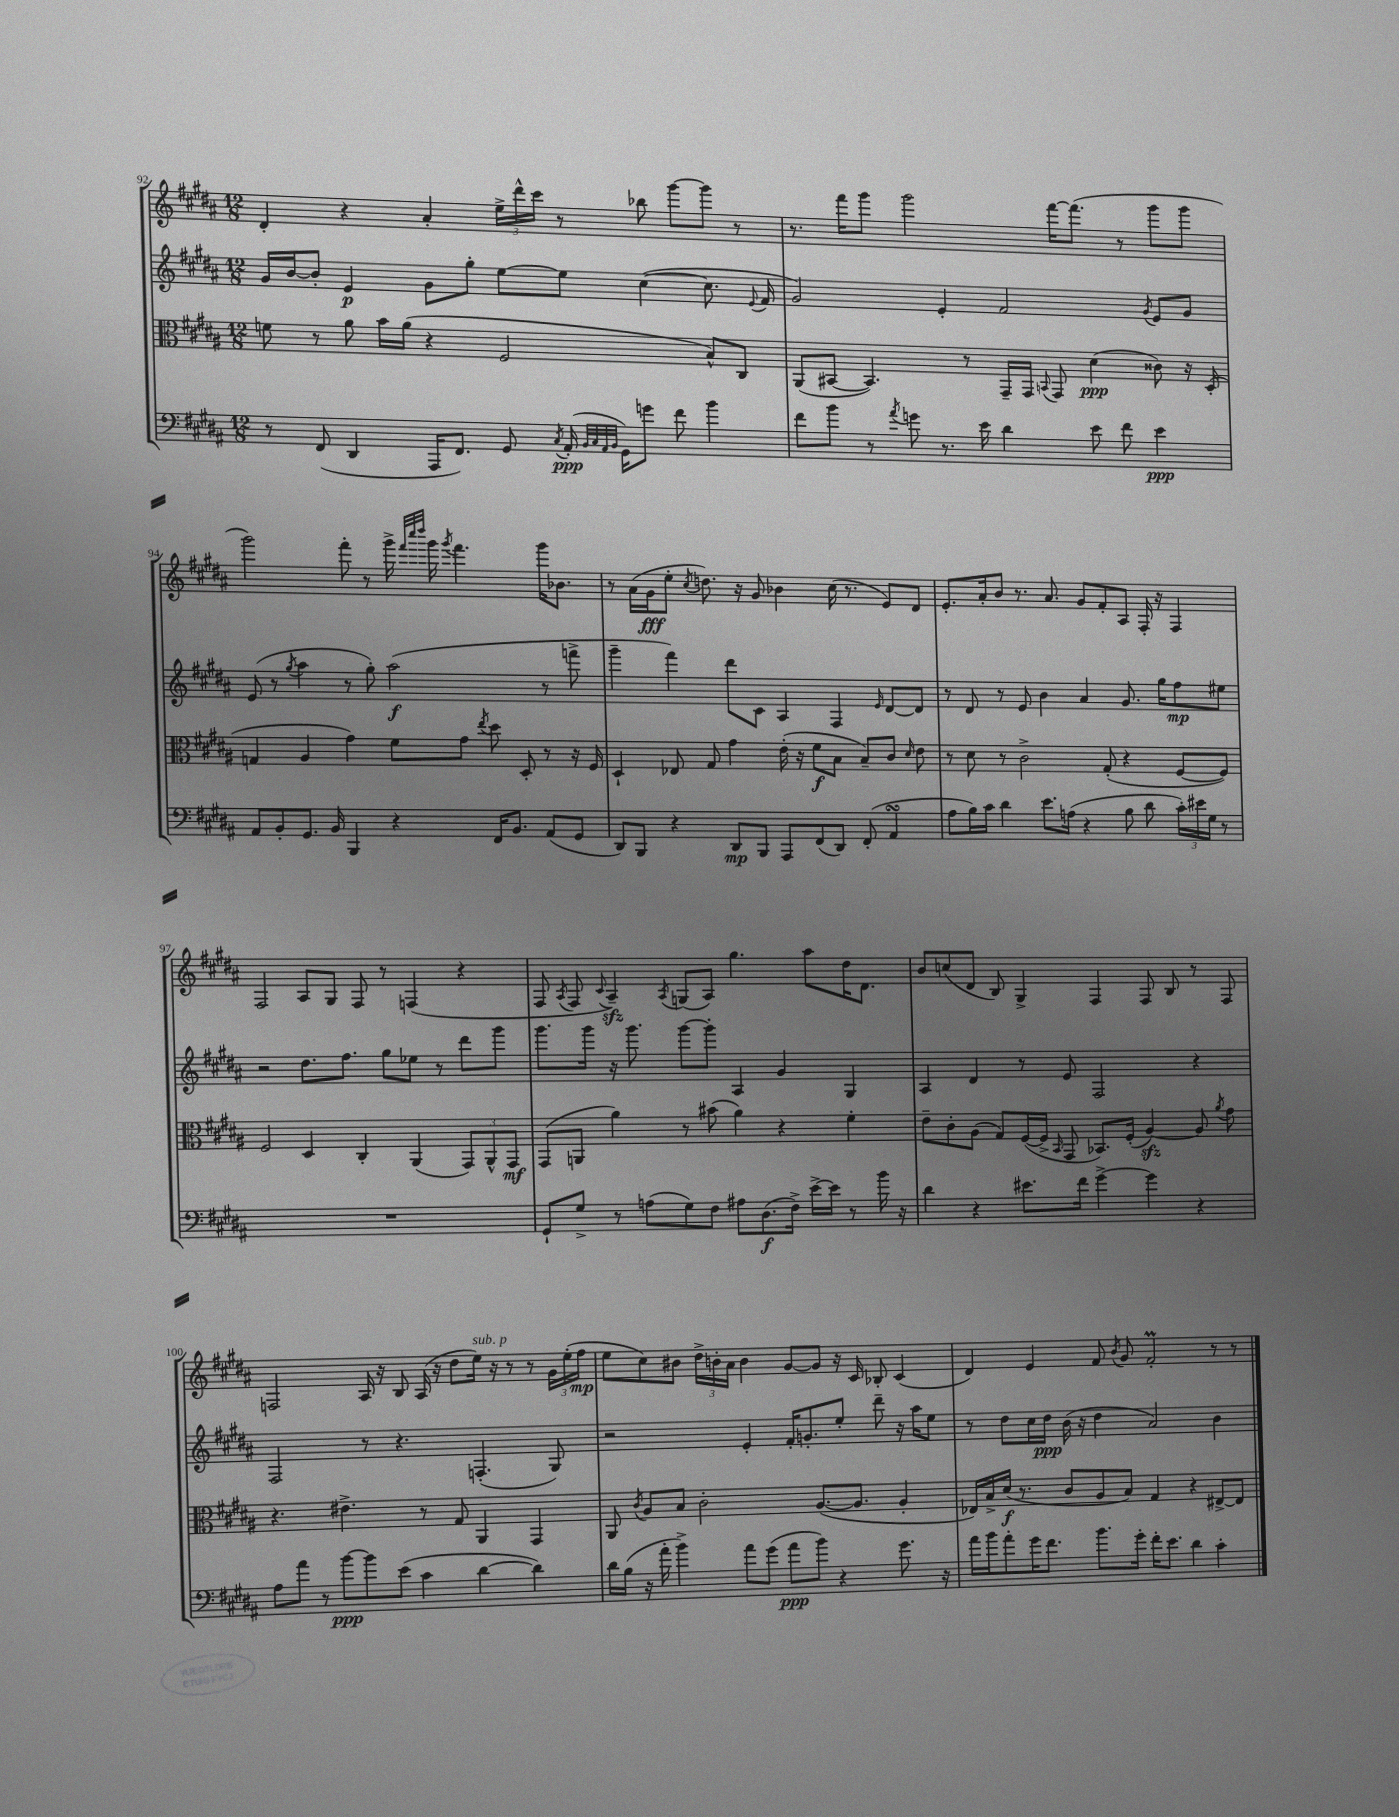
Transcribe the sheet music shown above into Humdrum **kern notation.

**kern	**dynam	**kern	**dynam	**kern	**dynam	**kern	**dynam
*part4	*part4	*part3	*part3	*part2	*part2	*part1	*part1
*staff4	*staff4	*staff3	*staff3	*staff2	*staff2	*staff1	*staff1
*clefF4	*	*clefC3	*	*clefG2	*	*clefG2	*
*k[f#c#g#d#a#]	*	*k[f#c#g#d#a#]	*	*k[f#c#g#d#a#]	*	*k[f#c#g#d#a#]	*
*M12/8	*	*M12/8	*	*M12/8	*	*M12/8	*
=92	=92	=92	=92	=92	=92	=92	=92
8r	.	8fn\	.	16g#/LL	.	4d#'/	.
.	.	.	.	[16b/J	.	.	.
(8FF#/	.	8r	.	8b'/J]	.	.	.
4DD#/	.	8a#\	.	4e/	p	4r	.
.	.	16b\LL	.	.	.	.	.
.	.	(16a#\JJ	.	.	.	.	.
16AAA#/KL	.	4r	.	8g#\L	.	4a#'/	.
8.FF#/J)	.	.	.	.	.	.	.
.	.	.	.	8gg#'\J	.	.	.
8GG#/	.	2F#/	.	[8ee\L	.	24ee^\LL	.
.	.	.	.	.	.	24ddd#^^\	.
.	.	.	.	.	.	24ccc#\JJ	.
8qC#/	.	.	.	.	.	.	.
(16AA#'/	ppp	.	.	8ee\J]	.	8r	.
32qqBB/LLL	.	.	.	.	.	.	.
32qqC#/	.	.	.	.	.	.	.
32qqAA#/	.	.	.	.	.	.	.
32qqBB/JJJ	.	.	.	.	.	.	.
16GG#\KL)	.	.	.	.	.	.	.
8gn\J	.	.	.	([4cc#\	.	8bb-X\	.
8f#\	.	.	.	.	.	[8ggg#\L	.
4b\	.	8B^^/L)	.	8.cc#\]	.	8ggg#\J]	.
.	.	8C#/J	.	.	.	8r	.
.	.	.	.	8qqe/	.	.	.
.	.	.	.	16f#/	.	.	.
=93	=93	=93	=93	=93	=93	=93	=93
8f#\L	.	(8AA#/L	.	2g#/)	.	8.r	.
8b\J	.	[8BB#X/J	.	.	.	.	.
.	.	.	.	.	.	16fff#\KL	.
8r	.	4.BB#/])	.	.	.	8ggg#\J	.
8qa#/	.	.	.	.	.	.	.
8gn\	.	.	.	.	.	2ggg#\	.
8.r	.	.	.	4e'/	.	.	.
.	.	8r	.	.	.	.	.
16e\	.	.	.	.	.	.	.
4d#\	.	16GG#~/LL	.	2f#/	.	.	.
.	.	16GG#/JJ	.	.	.	.	.
.	.	8qqBBn/	.	.	.	.	.
.	.	8GG#/	.	.	.	[16fff#\KL	.
.	.	.	.	.	.	(8.fff#\J]	.
8e\	.	(4d#\	ppp	.	.	.	.
8f#\	.	.	.	.	.	8r	.
.	.	.	.	8qg#/	.	.	.
4e\	ppp	8c##X\)	.	8e/L	.	8ggg#\L	.
.	.	16r	.	8g#/J	.	8ggg#\J	.
.	.	(16D#'/	.	.	.	.	.
!!LO:LB:g=z
=94	=94	=94	=94	=94	=94	=94	=94
8AA#/L	.	4Gn/	.	(8e/	.	2ggg#\)	.
8BB'/	.	.	.	8r	.	.	.
.	.	.	.	8qgg#/	.	.	.
8.GG#/J	.	4A#/	.	4aa#\	.	.	.
16BB/	.	.	.	.	.	.	.
4BBB/	.	4g#\)	.	8r	.	8fff#'\	.
.	.	.	.	8gg#'\)	.	8r	.
4r	.	8f#\L	.	(2aa#\	f	16ggg#^\	.
.	.	.	.	.	.	32qqfff#/LLL	.
.	.	.	.	.	.	32qqcccc#/	.
.	.	.	.	.	.	32qqdddd#/JJJ	.
.	.	.	.	.	.	16ggg#\	.
.	.	.	.	.	.	8qggg#/	.
.	.	8g#\J	.	.	.	4.fff#\	.
.	.	8qee/	.	.	.	.	.
16FF#/KL	.	8dd#\	.	.	.	.	.
8.BB/J	.	.	.	.	.	.	.
.	.	8D#'/	.	.	.	.	.
(8AA#/L	.	8r	.	8r	.	16ggg#\KL	.
.	.	.	.	.	.	8.b-X\J	.
8GG#/J	.	16r	.	8fffn^\	.	.	.
.	.	16F#/	.	.	.	.	.
=95	=95	=95	=95	=95	=95	=95	=95
8DD#/L)	.	4D#`/	.	4ggg#~\	.	8r	.
8BBB/J	.	.	.	.	.	(16a#\LL	.
.	.	.	.	.	.	16g#\J	fff
4r	.	8E-X/	.	4fff#\)	.	8ee'\J	.
.	.	.	.	.	.	8qcc#/	.
.	.	8G#/	.	.	.	8.ddn\)	.
8DD#/L	mp	4g#\	.	8ddd#\L	.	.	.
.	.	.	.	.	.	16r	.
8BBB/J	.	.	.	8c#\J	.	8g#/	.
8AAA#/L	.	(16e'\	.	4A#/	.	4b-X\	.
.	.	16r	.	.	.	.	.
(8FF#/	.	8f#\L	f	.	.	.	.
8DD#/J)	.	8B\J	.	4F#/	.	(16cc#\	.
.	.	.	.	.	.	8.r	.
(8FF#'/	.	8B~/L)	.	.	.	.	.
.	.	.	.	16qqe/	.	.	.
4AA#sSsS/	.	8c#/J	.	[8d#/L	.	8e/L)	.
.	.	16qqd#/	.	.	.	.	.
.	.	8e\	.	8d#/J]	.	8d#/J	.
=96	=96	=96	=96	=96	=96	=96	=96
8A#\L	.	8r	.	8r	.	8.e'/L	.
16B\L)	.	8d#\	.	8d#/	.	.	.
16c#\JJ	.	.	.	.	.	16a#'/k	.
4d#\	.	8r	.	8r	.	8b/J	.
.	.	2c#^\	.	8e/	.	8.r	.
8.e\L	.	.	.	4b\	.	.	.
.	.	.	.	.	.	8.a#/	.
(16An\Jk	.	.	.	.	.	.	.
4r	.	.	.	4a#/	.	8g#/L	.
.	.	(8G#'/	.	.	.	8f#'/	.
8B\	.	4r	.	8.g#/	.	8A#/J	.
8d#\	.	.	.	.	.	16F#'/	.
.	.	.	.	16gg#\KL	.	16r	.
24c#'\LL)	.	[8F#/L	.	8ff#\	mp	4F#/	.
24e#X\	.	.	.	.	.	.	.
24G#\JJ	.	.	.	.	.	.	.
8r	.	8F#/J])	.	8ee#X\J	.	.	.
!!LO:LB:g=z
=97	=97	=97	=97	=97	=97	=97	=97
1.r	.	2F#/	.	2r	.	2F#/	.
.	.	4D#/	.	8.dd#\L	.	8A#/L	.
.	.	.	.	.	.	8G#/J	.
.	.	.	.	8.ff#\J	.	.	.
.	.	4C#'/	.	.	.	8F#/	.
.	.	.	.	8gg#\L	.	8r	.
.	.	(4AA#/	.	8ee-X\J	.	(4Fn/	.
.	.	.	.	8r	.	.	.
.	.	12GG#/L)	.	8ddd#\L	.	4r	.
.	.	12AA#^^/	.	.	.	.	.
.	.	.	.	8ggg#\J	.	.	.
.	.	12GG#/J	mf	.	.	.	.
=98	=98	=98	=98	=98	=98	=98	=98
8GG#`/L	.	(8GG#/L	.	8.ggg#\L	.	8F#/	.
.	.	.	.	.	.	8qA#/	.
8G#^/J	.	8AAn/J	.	.	.	8F#/	.
.	.	.	.	16ggg#\Jk	.	.	.
.	.	.	.	.	.	8qqc#/	.
8r	.	4a#\)	.	16r	.	4A#zz~/)	.
.	.	.	.	8.ggg#\	.	.	.
(8An\L	.	.	.	.	.	.	.
.	.	.	.	.	.	8qA#/	.
8G#\)	.	8r	.	[8ggg#\L	.	(8Gn/L	.
8F#\J	.	(8b#X\	.	8ggg#'\J]	.	8A#/J)	.
8A#X\L	.	4a#\)	.	4A#/	.	4.gg#\	.
(8.D#\	f	.	.	.	.	.	.
.	.	4r	.	4g#/	.	.	.
16F#^\Jk)	.	.	.	.	.	.	.
[16e^\LL	.	.	.	.	.	8aa#\L	.
16e\JJ]	.	.	.	.	.	.	.
8r	.	4f#'\	.	4G#/	.	16dd#\K	.
.	.	.	.	.	.	8.d#\J	.
16b\	.	.	.	.	.	.	.
16r	.	.	.	.	.	.	.
=99	=99	=99	=99	=99	=99	=99	=99
4d#\	.	8e~\L	.	4A#/	.	8b/L	.
.	.	8c#'\	.	.	.	(8ccn/	.
4r	.	(8A#\J	.	4d#/	.	8d#/J	.
.	.	8G#/L)	.	.	.	8B/)	.
8.e#X\L	.	([16F#/L	.	8r	.	4G#^/	.
.	.	16F#^/JJ]	.	.	.	.	.
.	.	16qqBB/	.	.	.	.	.
.	.	8GG#/	.	8e/	.	.	.
16f#\Jk	.	.	.	.	.	.	.
[4g#^\	.	8.BB-X/L)	.	2F#/	.	4F#/	.
.	.	(16F#'/Jk	.	.	.	.	.
4g#\]	.	[4A#zz/)	.	.	.	8F#/	.
.	.	.	.	.	.	8B/	.
4r	.	8A#/]	.	4r	.	8r	.
.	.	8qa#/	.	.	.	.	.
.	.	8g#\	.	.	.	8F#/	.
!!LO:LB:g=z
=100	=100	=100	=100	=100	=100	=100	=100
8A#\L	.	4.r	.	2F#/	.	2Fn/	.
8a#\J	.	.	.	.	.	.	.
8r	.	.	.	.	.	.	.
[8b\L	ppp	4.e#X^\	.	.	.	.	.
8b\]	.	.	.	8r	.	16A#/	.
.	.	.	.	.	.	16r	.
(8e\J	.	.	.	4.r	.	8B/	.
4c#\	.	8r	.	.	.	(16A#/	.
.	.	.	.	.	.	16r	.
.	.	8G#/	.	.	.	8dd#\L	.
!	!	!	!	!	!	!LO:TX:a:i:t=sub. p	!
[4d#\	.	4AA#/	.	(4.Fn'/	.	16ee\Jk)	.
.	.	.	.	.	.	16r	.
.	.	.	.	.	.	8r	.
4d#\])	.	4GG#/	.	.	.	8r	.
.	.	.	.	8G#/)	.	24g#\LL	.
.	.	.	.	.	.	(24ee'\	.
.	.	.	.	.	.	24ff#\JJ	mp
=101	=101	=101	=101	=101	=101	=101	=101
16d#\LL	.	8AA#/	.	2r	.	8ee\L	.
(16B\JJ	.	.	.	.	.	.	.
.	.	8qc#/	.	.	.	.	.
16r	.	8A#/L	.	.	.	8cc#\)	.
16a#'\	.	.	.	.	.	.	.
4b^\)	.	8B/J	.	.	.	8b#X\J	.
.	.	2c#'\	.	.	.	24dd#^\LL	.
.	.	.	.	.	.	24bn'\	.
.	.	.	.	.	.	24a#\JJ	.
8a#\L	.	.	.	4e'/	.	4b\	.
(8g#\J	.	.	.	.	.	.	.
8a#\L	ppp	.	.	16f#'/KL	.	[8g#/L	.
.	.	.	.	8.gn'/	.	.	.
8b\J)	.	([8.A#/L	.	.	.	8g#/J]	.
4r	.	.	.	8ee'/J	.	16r	.
.	.	8.A#/J]	.	.	.	16c#/	.
.	.	.	.	8ddd#~\	.	8B-X'/	.
8.g#\	.	4A#'/	.	16r	.	(4c#/	.
.	.	.	.	16aa#\KL	.	.	.
.	.	.	.	8ee\J	.	.	.
16r	.	.	.	.	.	.	.
=102	=102	=102	=102	=102	=102	=102	=102
16a#\LL	.	16E-X/LL)	.	8r	.	4d#/)	.
16b\J	.	16B^/	.	.	.	.	.
8a#'\	.	(16d#/JJ	f	8dd#\L	.	.	.
.	.	8.r	.	.	.	.	.
16g#\K	.	.	.	16cc#\L	.	4e/	.
8.f#\J	.	.	.	16dd#\JJ	ppp	.	.
.	.	8c#/L	.	(16b\	.	.	.
.	.	.	.	16r	.	.	.
8.b\L	.	8A#/	.	4dd#\	.	8f#/	.
.	.	.	.	.	.	8qb/	.
.	.	8B/J)	.	.	.	8g#/	.
16g#'\Jk	.	.	.	.	.	.	.
16f#'\KL	.	4G#/	.	2a#/)	.	2f#M'/	.
8.e\J	.	.	.	.	.	.	.
4d#\	.	4r	.	.	.	.	.
4c#'\	.	[8E#X^/L	.	4b\	.	8r	.
.	.	8E#/J]	.	.	.	8r	.
==	==	==	==	==	==	==	==
*-	*-	*-	*-	*-	*-	*-	*-
